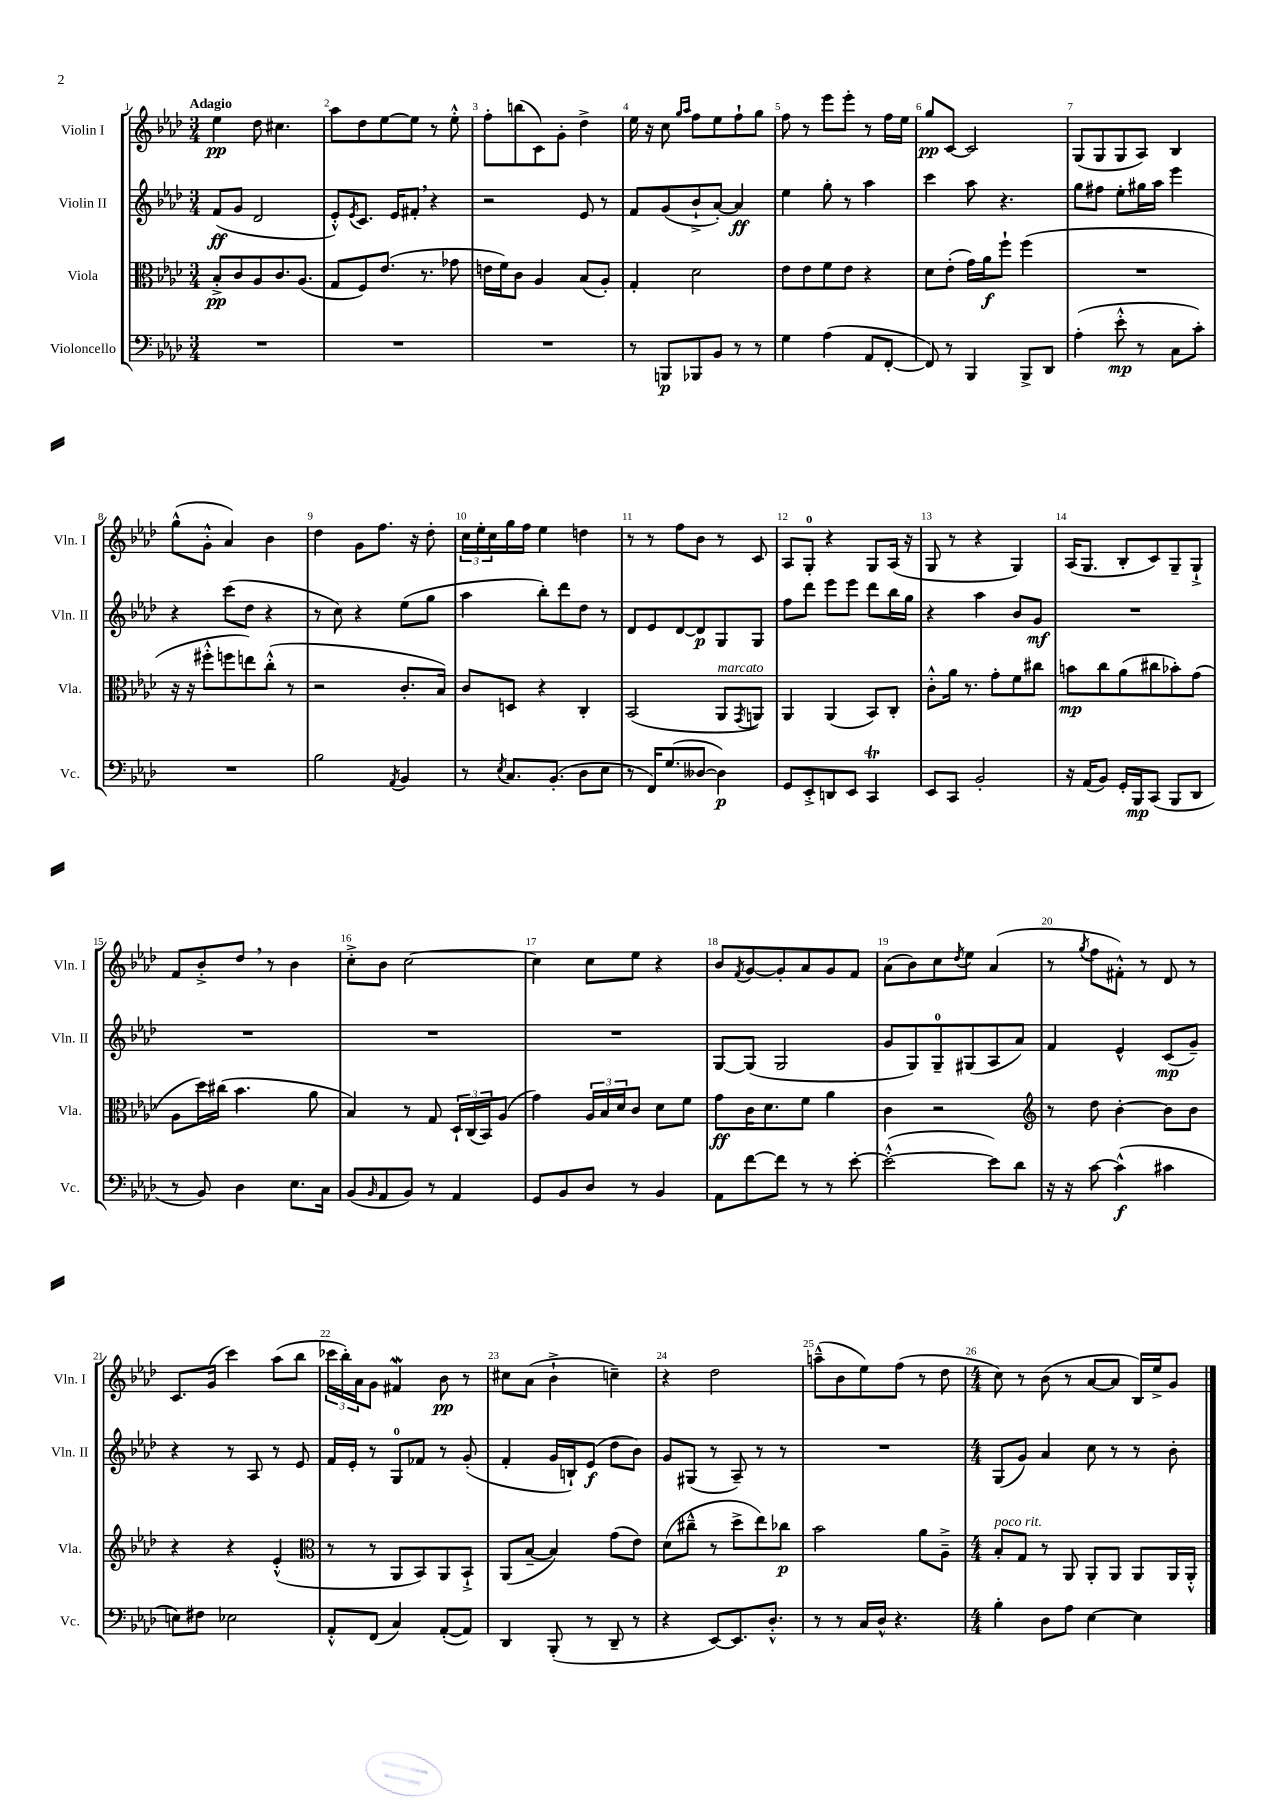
<<
\new StaffGroup <<
\new Staff = "s0" \with { instrumentName = "Violin I" shortInstrumentName = "Vln. I" } {
    \clef treble \key aes \major \numericTimeSignature \time 3/4 \tempo "Adagio"
    ees''4\pp des''8 cis''4. |
    aes''8 des''8 ees''8~ ees''8 r8 ees''8-.-^ |
    f''8-. b''8( c'8) g'8-. des''4-> |
    ees''16 r16 c''8 \grace { g''16 aes''16 } f''8 ees''8 f''8-! g''8 |
    f''8 r8 ees'''8 ees'''8-. r8 f''16 ees''16 |
    g''8\pp c'8~ c'2 |
    g8( g8 g8 aes8) bes4 |
    g''8-^( g'8-.-^ aes'4) bes'4 |
    des''4 g'8 f''8. r16 des''8-. |
    \tuplet 3/2 { c''16 ees''16-. c''16 } g''16 f''16 ees''4 d''4 |
    r8 r8 f''8 bes'8 r8 c'8 |
    aes8 g8-0-. r4 g8 aes16( r16 |
    g8 r8 r4 g4) |
    aes16( g8. bes8-. c'8) g8-- g8-!-> |
    f'8 bes'8-.-> des''8 \breathe r8 bes'4 |
    c''8-.-> bes'8 c''2~ |
    c''4 c''8 ees''8 r4 |
    bes'8 \acciaccatura { f'8 } g'8~ g'8-. aes'8 g'8 f'8 |
    aes'8( bes'8) c''8 \acciaccatura { des''8 } ees''8 aes'4( |
    r8 \acciaccatura { g''8 } f''8 fis'8-.-^) r8 des'8 r8 |
    c'8. g'16( c'''4) aes''8( bes''8 |
    \tuplet 3/2 { ces'''16 bes''16-.) aes'16 } g'8 fis'4\mordent bes'8\pp r8 |
    cis''8 aes'8( bes'4-!-> c''4--) |
    r4 des''2 |
    a''8---^( bes'8 ees''8) f''8( r8 des''8 |
    \numericTimeSignature \time 4/4 c''8) r8 bes'8( r8 aes'8~ aes'8 bes16) ees''16-> g'8 \bar "|." |
}
\new Staff = "s1" \with { instrumentName = "Violin II" shortInstrumentName = "Vln. II" } {
    \clef treble \key aes \major \numericTimeSignature \time 3/4
    f'8\ff( g'8 des'2 |
    ees'8-.-^) \acciaccatura { ees'8 } c'8. ees'16 fis'8-. \breathe r4 |
    r2 ees'8 r8 |
    f'8 g'8( bes'8-!-> aes'8~-.) aes'4\ff |
    ees''4 g''8-. r8 aes''4 |
    c'''4 aes''8 r4. |
    g''8 fis''8 ees''8-. gis''16 aes''16 ees'''4 |
    r4 c'''8( des''8 r4 |
    r8 c''8) r4 ees''8( g''8 |
    aes''4 bes''8-.) des'''8 des''8 r8 |
    des'8 ees'8 des'8~ des'8\p g8 g8 |
    f''8 des'''8 ees'''8 ees'''8 des'''8 bes''16 g''16 |
    r4 aes''4 bes'8 g'8\mf |
    R2. |
    R2. |
    R2. |
    R2. |
    g8~ g8( g2 |
    g'8 g8) g8-0-- gis8( aes8 aes'8) |
    f'4 ees'4-^ c'8\mp( g'8--) |
    r4 r8 aes8 r8 ees'8 |
    f'16 ees'16-. r8 g8-0 fes'8 r8 g'8-.( |
    f'4-. g'16 b16-!) ees'8\f( des''8 bes'8) |
    g'8 gis8( r8 aes8--) r8 r8 |
    R2. |
    \numericTimeSignature \time 4/4 g8( g'8) aes'4 c''8 r8 r8 bes'8-. \bar "|." |
}
\new Staff = "s2" \with { instrumentName = "Viola" shortInstrumentName = "Vla." } {
    \clef alto \key aes \major \numericTimeSignature \time 3/4
    bes8-.->\pp c'8 aes8 c'8. aes8.( |
    g8 f8) ees'8.( r8. ges'8 |
    e'16 f'16) c'8 aes4 bes8( aes8-.) |
    g4-. des'2 |
    ees'8 ees'8 f'8 ees'8 r4 |
    des'8 ees'8-.( g'16) aes'16\f f''8-! f''4( |
    R2. |
    r16 r16 fis''8-.-^ f''8 e''8) c''8-.-^( r8 |
    r2 c'8.-. bes16) |
    c'8 d8 r4 c4-. |
    bes,2( aes,8^\markup { \italic "marcato" } \acciaccatura { g,8 } a,8) |
    aes,4 aes,4( bes,8) c8-. |
    c'8-.-^ aes'16 r8. g'8-. f'8 cis''8 |
    b'8\mp c''8 aes'8( cis''8 bes'8-.) g'8( |
    aes8 des''16) cis''16( bes'4. aes'8 |
    bes4) r8 g8 \tuplet 3/2 { des16-! c16( bes,16) } aes8( |
    g'4) \tuplet 3/2 { aes16 bes16 des'16 } c'8 des'8 f'8 |
    g'8\ff c'16 des'8. f'8 aes'4 |
    c'4 r2 |
    \clef treble r8 des''8 bes'4~-. bes'8 bes'8 |
    r4 r4 ees'4-.-^( |
    \clef alto r8 r8 aes,8 bes,8) aes,8 bes,8-!-> |
    aes,8( bes8~-- bes4) g'8( ees'8) |
    des'8( cis''8---^ r8 des''8-> ees''8) ces''8\p |
    bes'2 aes'8 aes8---> |
    \numericTimeSignature \time 4/4 bes8-.^\markup { \italic "poco rit." } g8 r8 aes,8 aes,8-. aes,8 aes,8 aes,16 aes,16-.-^ \bar "|." |
}
\new Staff = "s3" \with { instrumentName = "Violoncello" shortInstrumentName = "Vc." } {
    \clef bass \key aes \major \numericTimeSignature \time 3/4
    R2. |
    R2. |
    R2. |
    r8 b,,8\p bes,,8 bes,8 r8 r8 |
    g4 aes4( aes,8 f,8~-. |
    f,8) r8 bes,,4 bes,,8-> des,8 |
    aes4-.( ees'8-.-^\mp r8 c8 c'8-.) |
    R2. |
    bes2 \acciaccatura { aes,8 } bes,4 |
    r8 \acciaccatura { ees8 } c8. bes,8.-.( des8 ees8 |
    r8 f,16) g8.( deses8~ deses4\p) |
    g,8 ees,8-.-> d,8 ees,8 c,4\trill |
    ees,8 c,8 bes,2-. |
    r16 aes,16( bes,8) g,16-. bes,,16\mp c,8( bes,,8 des,8 |
    r8 bes,8) des4 ees8. c16 |
    bes,8( \grace { bes,16 } aes,8 bes,8) r8 aes,4 |
    g,8 bes,8 des8 r8 bes,4 |
    aes,8 f'8~ f'8 r8 r8 ees'8~-. |
    ees'2~-.-^( ees'8) des'8 |
    r16 r16 c'8~ c'4-^\f( cis'4 |
    e8) fis8 ees2 |
    aes,8-.-^ f,8( c4) aes,8~-.( aes,8) |
    des,4 bes,,8-.( r8 des,8-- r8 |
    r4 ees,8~) ees,8. des8.-.-^ |
    r8 r8 c16 des16-^ r4. |
    \numericTimeSignature \time 4/4 bes4-. des8 aes8 ees4~ ees4 \bar "|." |
}
>>
>>
\layout { \context { \Score \override BarNumber.break-visibility = ##(#f #t #t) barNumberVisibility = #all-bar-numbers-visible } }
